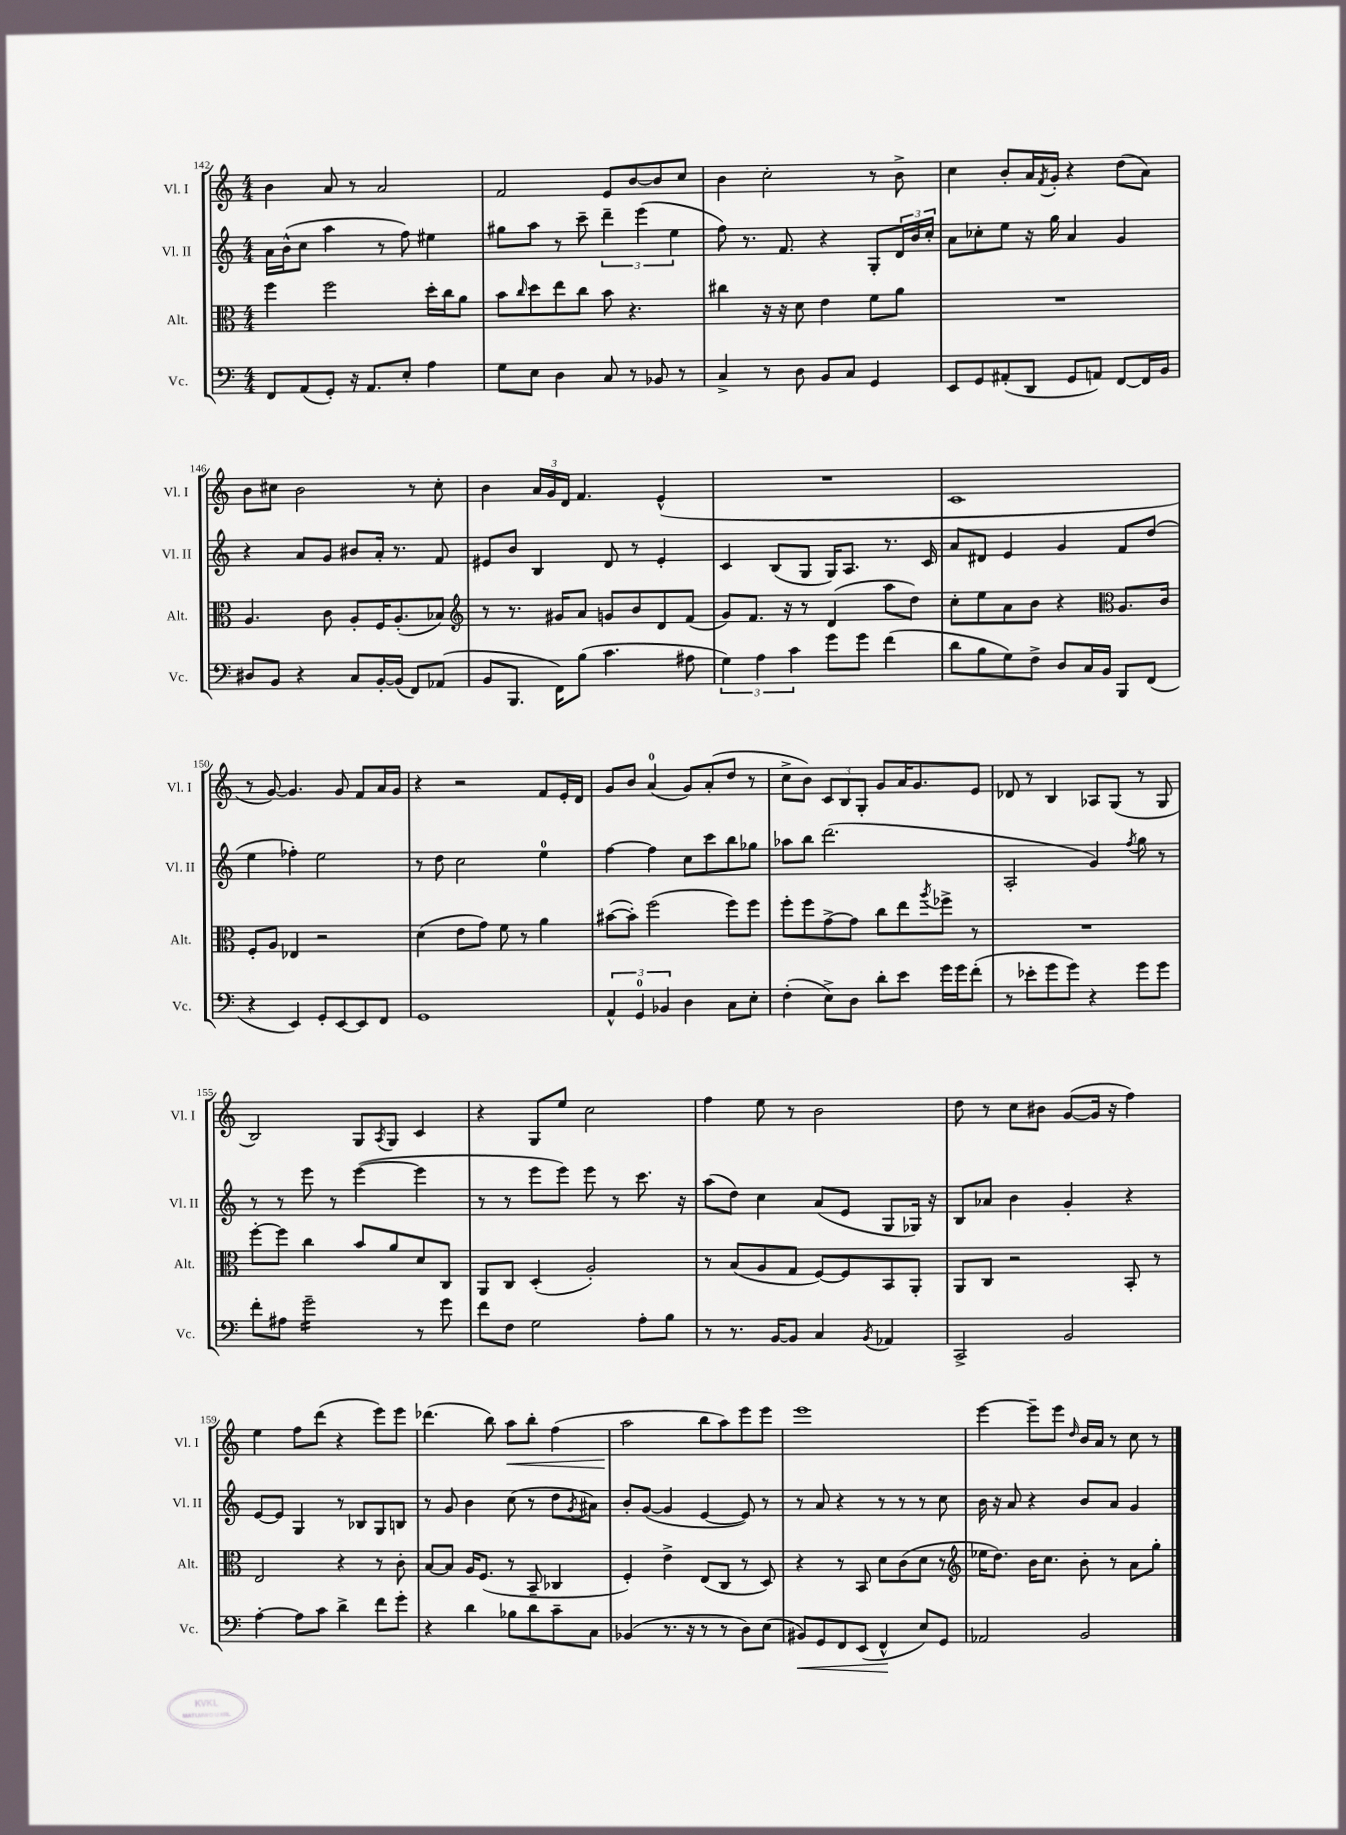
<<
\new StaffGroup <<
\new Staff = "s0" \with { instrumentName = "Vl. I" shortInstrumentName = "Vl. I" } {
    \clef treble \key c \major \numericTimeSignature \time 4/4
    b'4 a'8 r8 a'2 |
    f'2 e'8 b'8~ b'8 c''8 |
    b'4 c''2-. r8 b'8-> |
    c''4 b'8-. a'16 \acciaccatura { f'8 } g'16-. r4 d''8( a'8) |
    b'8 cis''8 b'2 r8 cis''8-. |
    b'4 \tuplet 3/2 { a'16 g'16 d'16 } f'4. e'4-^( |
    R1 |
    c'1 |
    r8 g'8~) g'4. g'8 f'8 a'16 g'16 |
    r4 r2 f'8 e'16-. d'16 |
    g'8 b'8 a'4-0( g'8) a'8-.( d''8 r8 |
    c''8-> b'8) \tuplet 3/2 { c'8 b8 g8-. } g'8 a'16 g'8. e'8 |
    des'8 r8 b4 aes8 g8( r8 g8 |
    b2) g8 \acciaccatura { a8 } g8 c'4 |
    r4 g8 e''8 c''2 |
    f''4 e''8 r8 b'2 |
    d''8 r8 c''8 bis'8 g'8~( g'16 r16 f''4) |
    e''4 f''8 d'''8( r4 e'''8) e'''8 |
    des'''4.( b''8) a''8\< b''8-. f''4( |
    a''2\! b''8 a''8) e'''8 e'''8 |
    e'''1 |
    e'''4~ e'''8-- e'''8 \grace { d''16 } b'16 a'16 r8 c''8 r8 \bar "|." |
}
\new Staff = "s1" \with { instrumentName = "Vl. II" shortInstrumentName = "Vl. II" } {
    \clef treble \key c \major \numericTimeSignature \time 4/4
    a'16 b'16-^( c''8 a''4 r8 f''8) eis''4 |
    gis''8 a''8 r8 c'''8-- \tuplet 3/2 { d'''4-- e'''4( e''4 } |
    f''8) r8. f'8. r4 g8-. \tuplet 3/2 { d'16 b'16 c''16-. } |
    a'8 ces''8-. e''8 r16 g''16 a'4 g'4 |
    r4 a'8 g'8 bis'8 a'16-. r8. f'8 |
    eis'8 b'8 b4 d'8 r8 eis'4-. |
    c'4 b8( g8 g16) a8. r8. c'16 |
    a'8 dis'8 e'4 g'4 f'8 d''8( |
    e''4 fes''4-.) e''2 |
    r8 d''8 c''2 e''4-0 |
    f''4~ f''4 c''8 c'''8 b''8 ges''8 |
    aes''8 b''8 d'''2.( |
    a2-. g'4) \acciaccatura { f''8 } g''8 r8 |
    r8 r8 e'''8 r8 e'''4~( e'''4 |
    r8 r8 e'''8 e'''8) e'''8 r8 c'''8. r16 |
    a''8( d''8) c''4 a'8( e'8 g8 ges16) r16 |
    b8 aes'8 b'4 g'4-. r4 |
    e'8~ e'8 g4 r8 bes8 g8 b8 |
    r8 g'8 b'4 c''8( r8 d''8 \acciaccatura { g'8 } ais'8) |
    b'8-. g'8~( g'4 e'4~ e'8) r8 |
    r8 a'8 r4 r8 r8 r8 c''8 |
    b'16 r16 a'8 r4 b'8 a'8 g'4 \bar "|." |
}
\new Staff = "s2" \with { instrumentName = "Alt." shortInstrumentName = "Alt." } {
    \clef alto \key c \major \numericTimeSignature \time 4/4
    f''4 f''2 d''16-. c''16 a'8 |
    b'8 \grace { c''16 } d''8 e''8 c''8 b'8 r4. |
    cis''4 r16 r16 d'8 e'4 f'8 a'8 |
    R1 |
    a4. c'8 a8-. f16 a8.-.( bes8) |
    \clef treble r8 r8. gis'16 a'8 g'8 b'8 d'8 f'8( |
    g'8) f'8. r16 r8 d'4( a''8 d''8) |
    c''8-. e''8 a'8 b'8 r4 \clef alto a8. c'16 |
    f8-. a8 ees4 r2 |
    d'4( e'8 g'8) f'8 r8 a'4 |
    bis'8~( bis'8-.) f''2( f''8) f''8 |
    f''8-. f''8 g'8~-> g'8 c''8 e''8 \acciaccatura { a''8 } fes''8-> r8 |
    R1 |
    f''8~-. f''8 c''4 b'8 a'8 d'8 c8 |
    a,8 c8 d4-.( a2-.) |
    r8 b8( a8 g8 f8~) f8 b,8 a,8-. |
    a,8 c8 r2 b,8-. r8 |
    e2 r4 r8 c'8-. |
    b8~ b8 a16 f8.( r8 b,8-- ces4 |
    f4-.) e'4-> e8( c8 r8 d8) |
    r4 r8 b,8 d'8 c'8( d'8 r8 |
    \clef treble ees''16 d''8.) b'16 c''8. b'8-. r8 a'8 g''8-. \bar "|." |
}
\new Staff = "s3" \with { instrumentName = "Vc." shortInstrumentName = "Vc." } {
    \clef bass \key c \major \numericTimeSignature \time 4/4
    f,8 a,8( g,8-.) r16 a,8. e8-. a4 |
    g8 e8 d4 c8 r8 bes,8 r8 |
    c4-> r8 d8 b,8 c8 g,4 |
    e,8 g,8 ais,8-.( d,8 g,8 a,8) f,8~ f,16 b,16 |
    dis8 b,8 r4 c8 b,16~-. b,16( f,8) aes,8( |
    b,8 b,,8. f,16) b8( c'4. ais8 |
    \tuplet 3/2 { g4) a4 c'4 } g'8 g'8 f'4( |
    d'8 b8 g8) f8-> d8 c16 b,16 b,,8 f,8( |
    r4 e,4) g,8-. e,8~ e,8 f,8 |
    g,1 |
    \tuplet 3/2 { a,4-^ g,4-0 bes,4 } d4 c8 e8-. |
    f4-.( e8->) d8 d'8-. e'8 g'16 g'16 f'8-.( |
    r8 ees'8-. g'8 g'8) r4 g'8 g'8 |
    f'8-. ais8 g'2:16-- r8 g'8 |
    f'8 f8 g2 a8-. b8 |
    r8 r8. b,16~ b,8 c4 \acciaccatura { b,8 } aes,4 |
    c,2-> b,2 |
    a4~-. a8 c'8 d'4-> f'8 g'8-. |
    r4 d'4 bes8 d'8 c'8-- c8 |
    bes,4( r8. r16 r8 r8 d8) e8( |
    bis,8\<) g,8 f,8 e,8( f,4-^\! e8) g,8 |
    aes,2 b,2 \bar "|." |
}
>>
>>
\layout { \context { \Score currentBarNumber = #142 } }
